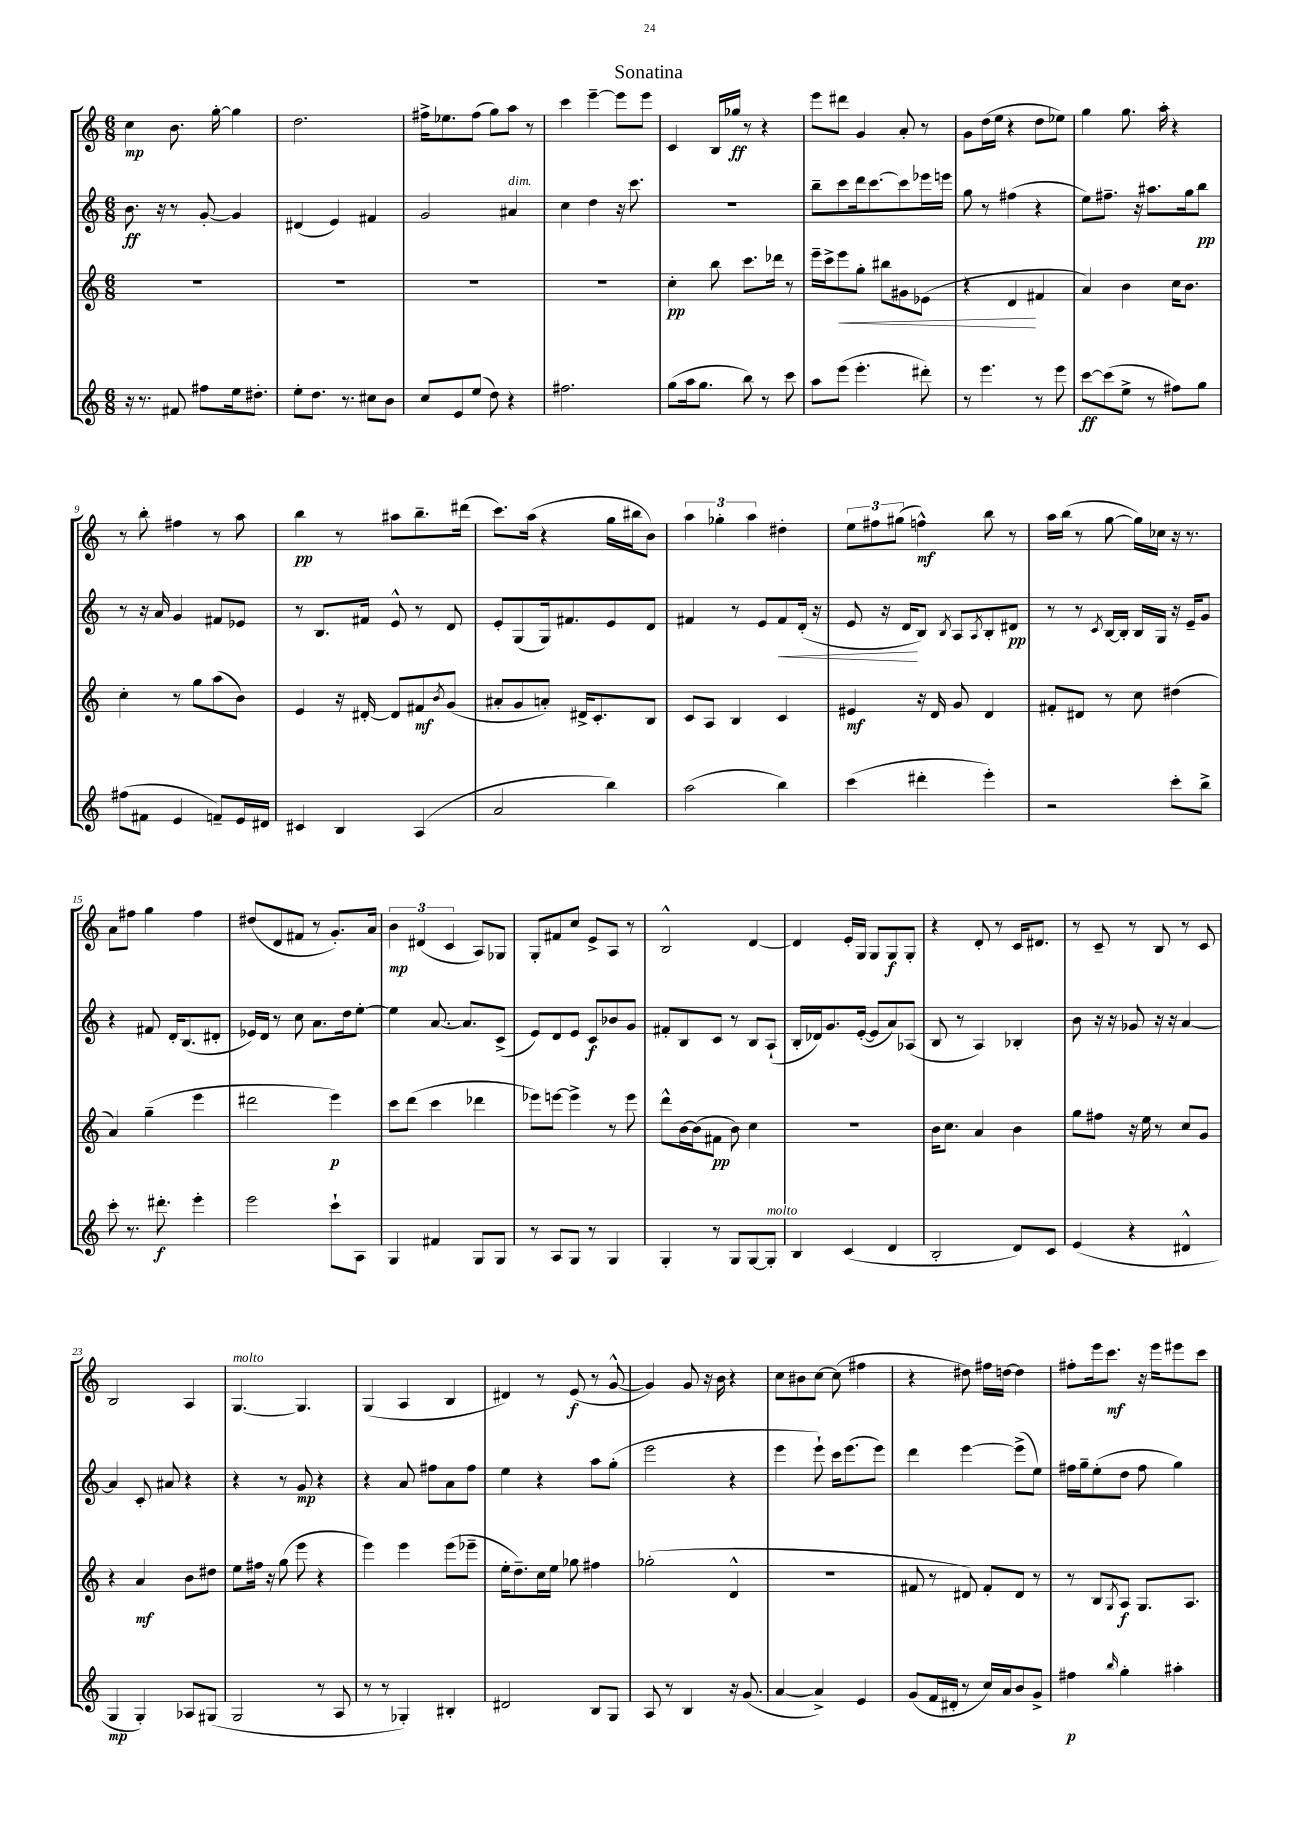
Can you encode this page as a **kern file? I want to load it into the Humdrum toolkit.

**kern	**kern	**kern	**kern
*staff4	*staff3	*staff2	*staff1
*clefG2	*clefG2	*clefG2	*clefG2
*k[]	*k[]	*k[]	*k[]
*M6/8	*M6/8	*M6/8	*M6/8
16r	2.r	8.b	4cc
8.r	.	.	.
.	.	16r	.
8f#	.	8r	8.b
8ff#	.	[8g'	.
.	.	.	[16gg'
16ee	.	4g]	4gg]
8.dd#'	.	.	.
=	=	=	=
8ee'	2.r	(4d#	2.dd
8.dd	.	.	.
.	.	4e)	.
8.r	.	.	.
8cc#	.	4f#	.
8b	.	.	.
=	=	=	=
8cc	2.r	2g	16ff#^
.	.	.	8.ee-
8e	.	.	.
(8ee	.	.	(8ff#
8dd)	.	.	8gg)
4r	.	4a#	8aa
.	.	.	8r
=	=	=	=
2.ff#	2.r	4cc	4ccc
.	.	4dd	[4eee~
.	.	16r	8eee]
.	.	8.ccc	.
.	.	.	8eee
=	=	=	=
(8gg	4cc'	2.r	4c
16aa	.	.	.
8.gg	.	.	.
.	8bb	.	16B
.	.	.	16gg-
8bb)	8.ccc	.	8r
8r	.	.	4r
.	16ddd-	.	.
8ccc	8r	.	.
=	=	=	=
8aa	16eee~	8bb~	8eee
.	16ccc^	.	.
(8eee	8eee	8ccc	8ddd#
4.eee'	8gg'	16ddd	4g
.	.	[8.ccc	.
.	8bb#	.	.
.	8g#	8ccc]	8a'
8ddd#')	(8e-	16eee-	8r
.	.	16eee	.
=	=	=	=
8r	4r	8gg	8g
4.eee	.	8r	(16dd
.	.	.	16ee
.	4d	(4ff#	4r
8r	4f#	4r	8dd
8eee	.	.	8ee-)
=	=	=	=
[8ccc	4a)	8ee)	4gg
(8ccc]	.	8.ff#~	.
8ee^	4b	.	8.gg
.	.	16r	.
8r	.	8.aa#	.
.	.	.	16aa'
8ff#)	16cc	.	4r
.	8.b	16gg	.
8gg	.	8bb	.
=	=	=	=
(8ff#	4cc'	8r	8r
8f#	.	16r	8bb'
.	.	16a	.
4e	8r	4g	4ff#
.	8gg	.	.
8f~)	(8aa	8f#	8r
16e	8b)	8e-	8aa
16d#	.	.	.
=	=	=	=
4c#	4e	8r	4bb
.	.	8.B	.
4B	16r	.	8r
.	[16d#'	16f#	.
.	8d#]	8e^^	8aa#
(4A	8f#	8r	8.bb~
.	8qb	.	.
.	(8g	8d	.
.	.	.	(16ddd#
=	=	=	=
2a	8a#'	8e'	8.ccc)
.	8g	(8G	.
.	.	.	(16aa
.	8a')	16G)	4r
.	.	8.f#	.
.	16d#^	.	.
.	8.c'	.	.
4bb)	.	8e	16gg
.	.	.	16bb#
.	8B	8d	8b)
=	=	=	=
(2aa	8c	4f#	6aa
.	8A	.	.
.	.	.	6gg-'
.	4B	8r	.
.	.	.	6aa
.	.	8e	.
4bb)	4c	8f#	4dd#'
.	.	(16d'	.
.	.	16r	.
=	=	=	=
(4ccc	4e#	8e	12ee
.	.	.	12ff#
.	.	16r	.
.	.	.	(12gg#
.	.	16d	.
4ddd#'	16r	8B)	4ff^^)
.	16d	.	.
.	.	8qB	.
.	8g	8A	.
.	.	8qA	.
4eee')	4d	8B'	8bb
.	.	8d#	8r
=	=	=	=
2r	8f#'	8r	16aa
.	.	.	(16bb
.	8d#	8r	8r
.	.	8qc	.
.	8r	[16B	[8gg
.	.	16B']	.
.	8cc	16B	16gg])
.	.	16G	16cc-
8ccc'	(4dd#	16r	16r
.	.	16e~	8.r
8bb^	.	8g	.
=	=	=	=
8ccc'	4a)	4r	8a
8.r	.	.	8ff#
.	(4gg~	8f#	4gg
8.ddd#'	.	.	.
.	.	16d'	.
.	.	(8.B	.
4eee'	4eee	.	4ff#
.	.	8d#'	.
=	=	=	=
2eee	2ddd#	16e-)	(8dd#
.	.	16d	.
.	.	8r	8d
.	.	8cc	8f#
.	.	8.a	8r
8ccc`	4eee)	.	8.g')
.	.	16dd	.
8A	.	[8ee'	.
.	.	.	16a
=	=	=	=
4G	8ccc	4ee]	6b
.	(8ddd	.	.
.	.	.	(6d#
4f#	4ccc	[8.a	.
.	.	.	6c
.	.	8.a]	.
8G	4ddd-	.	8A)
8G	.	(8c^	8G-
=	=	=	=
8r	8eee-)	8e)	8G'
8A	[8eee	8d	8f#
8G	4eee^]	8e	8cc
8r	.	8c	8e^
4G	8r	8b-	8A
.	8eee	8g	8r
=	=	=	=
4G'	8ddd^^	8f#'	2B^^
.	[16b	8B	.
.	(16b]	.	.
8r	8f#	8c	.
8G	8b)	8r	.
[8G	4cc	8B	[4d
8G']	.	(8A`	.
=	=	=	=
4B	2.r	16B'	4d]
.	.	16d-)	.
.	.	8.g	.
(4c	.	.	16e'
.	.	([16e'	16G
.	.	8e]	8G
4d	.	8a)	8G
.	.	(8A-	8G'
=	=	=	=
2B'	16b	8B	4r
.	8.cc	.	.
.	.	8r	.
.	4a	4A)	8d'
.	.	.	8r
8d)	4b	4B-'	16c
.	.	.	8.d#
8c	.	.	.
=	=	=	=
(4e	8gg	8b	8r
.	8ff#	16r	8c~
.	.	16r	.
4r	16r	8g-	8r
.	16ee	.	.
.	8r	16r	8B
.	.	16r	.
4d#^^	8cc	[4a	8r
.	8g	.	8c
=	=	=	=
4G	4r	4a]	2B
4G')	4a	8c'	.
.	.	8a#	.
8A-	8b	4r	4A
(8G#	8dd#	.	.
=	=	=	=
2G	8ee	4r	[4.G
.	16ff#	.	.
.	16r	.	.
.	(8gg	8r	.
.	8eee	8g	4.G]
8r	4r	4r	.
8A	.	.	.
=	=	=	=
8r	4eee)	4r	(4G
8r	.	.	.
4G-')	4eee	8a	4A
.	.	8ff#	.
4B#'	(8eee	8a	4B
.	8eee-~	8ff#	.
=	=	=	=
2d#	16ee'	4ee	4d#)
.	8.dd~)	.	.
.	16cc	4r	8r
.	16ee	.	.
.	8gg-	.	(8e
8B	4ff#	8aa	8r
8G	.	(8gg'	[8g^^
=	=	=	=
8A	(2gg-'	2eee	4g])
8r	.	.	.
4B	.	.	8g
.	.	.	16r
.	.	.	16b
16r	4d^^	4r	4r
(8.g	.	.	.
=	=	=	=
[4a	2.r	4eee	8cc
.	.	.	8b#
4a^])	.	8eee`)	[8cc
.	.	16ccc	(8cc]
.	.	(8.eee	.
4e	.	.	4ff#
.	.	8eee)	.
=	=	=	=
(8g	8f#	4ddd	4r
16f	8r	.	.
16d#'	.	.	.
8r	8d#)	[4eee	8dd#)
16cc)	8f#'	.	16ff#
16a	.	.	[16dd
8b	8d#	(8eee^]	4dd]
8g^	8r	8ee)	.
=	=	=	=
4ff#	8r	16ff#	8ff#'
.	.	16gg~	.
.	8B	(8ee'	16eee
.	.	.	8.ccc
16qqbb	8qG	.	.
4gg'	8A	8dd	.
.	8.G	8ff#	16r
.	.	.	16eee
4aa#'	.	4gg)	8eee#
.	8.A	.	.
.	.	.	8ccc
==	==	==	==
*-	*-	*-	*-
